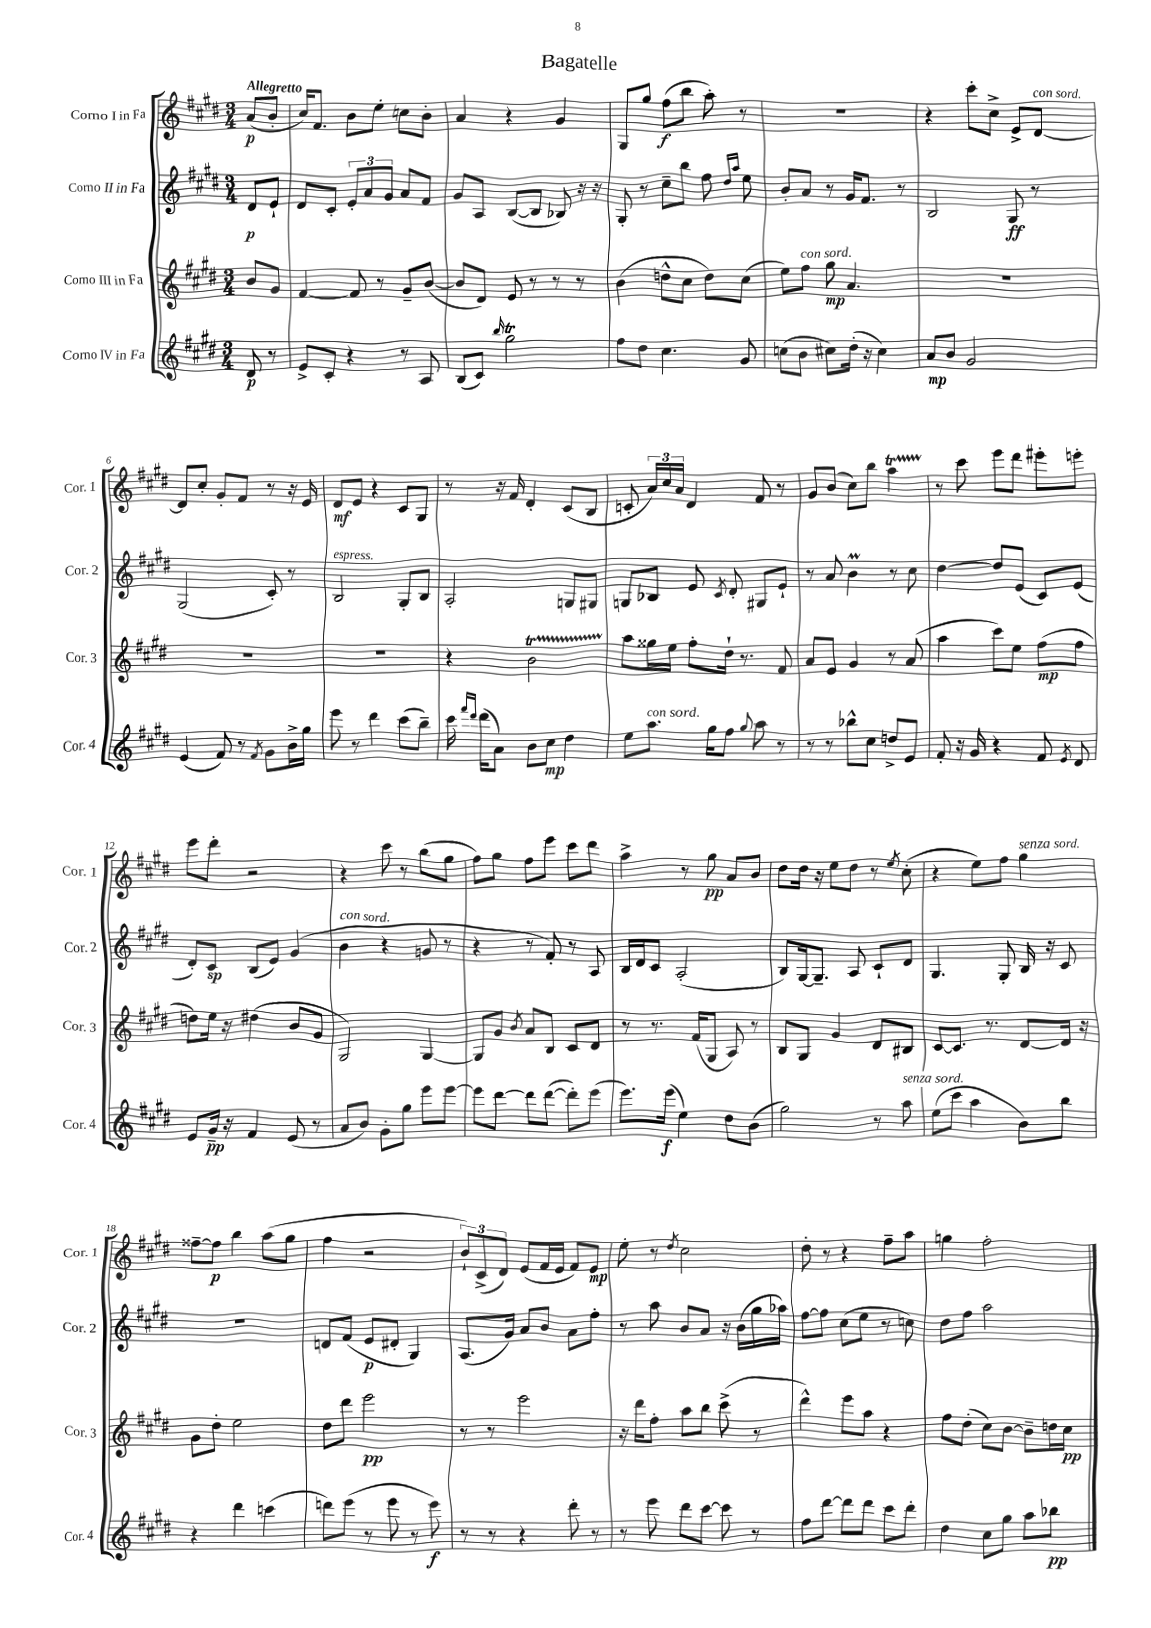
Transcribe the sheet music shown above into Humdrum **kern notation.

**kern	**kern	**kern	**kern
*staff4	*staff3	*staff2	*staff1
*clefG2	*clefG2	*clefG2	*clefG2
*k[f#c#g#d#]	*k[f#c#g#d#]	*k[f#c#g#d#]	*k[f#c#g#d#]
*M3/4	*M3/4	*M3/4	*M3/4
8d#	8b	8d#	(8a
8r	8g#	8e`	8b'
=	=	=	=
8e^	[4f#	8d#	16cc#)
.	.	.	8.f#
8c#'	.	8c#'	.
4r	8f#]	12e'	8b
.	.	12a	.
.	8r	.	8ee'
.	.	12g#	.
8r	8g#~	8a	8cc
8A	([8b	8f#	8b'
=	=	=	=
(8B	8b]	8g#	4a
8c#)	8d#)	8A	.
16qqbb	.	.	.
2gg#	8e	([8B	4r
.	8r	8B]	.
.	8r	8B-)	4g#
.	8r	16r	.
.	.	16r	.
=	=	=	=
8ff#	(4b	8G#'	8G#
8dd#	.	8r	8gg#
4.cc#	8dd^^	8cc#~	(8ff#
.	8cc#	8bb	8bb
.	8dd)	8ff#	8aa')
.	.	16qqdd#	.
.	.	16qqaa	.
8g#	(8cc#	8ee	8r
=	=	=	=
(8cc	8ee)	8b'	2.r
8b	8ff#	8a	.
8cc#)	8gg#	8r	.
(16dd#'	4.a	16g#	.
16r	.	8.f#	.
4cc#)	.	.	.
.	.	8r	.
=	=	=	=
8a	2.r	2B	4r
8b	.	.	.
2g#	.	.	8ccc#'
.	.	.	8cc#^
.	.	8G#	8e^
.	.	8r	[8d#
=	=	=	=
(4e	2.r	(2G#	8d#]
.	.	.	8cc#'
8f#)	.	.	8g#'
8r	.	.	8f#
8qf#	.	.	.
8g#	.	8c#')	8r
16b^	.	8r	16r
16gg#	.	.	16e
=	=	=	=
8eee	2.r	2B	8d#
8r	.	.	8e
4ddd#	.	.	4r
(8ccc#	.	8G#'	8c#
8bb~)	.	8B	8G#
=	=	=	=
16ccc#	4r	2A'	8r
16qqfff#	.	.	.
16qqddd#	.	.	.
(16ddd#	.	.	.
8a)	.	.	16r
.	.	.	16f#
8b	2b	.	4d#'
8cc#	.	.	.
4dd#	.	8G	(8c#
.	.	8G#	8B
=	=	=	=
8ee	8aa	8G	8c'
8.aa	16gg##	8B-	24a)
.	.	.	24cc#
.	16ee	.	.
.	.	.	24a
.	8ff#'	8e	4d#
16gg#	.	.	.
.	.	8qc#	.
8ff#	16dd#`	8d#'	.
.	8.r	.	.
8qqgg#	.	.	.
8aa	.	8G#	8f#
8r	8f#	8e`	8r
=	=	=	=
8r	8a	8r	8g#
8r	8e	8a	(8b
8bb-^^	4g#	4b	8cc#)
8cc#	.	.	8bb
8dd^	8r	8r	4aa
8e	(8a	8cc#	.
=	=	=	=
8f#'	4aa	[4dd#	8r
16r	.	.	8ccc#
16g#	.	.	.
4r	8ccc#)	8dd#]	8eee
.	8ee	(8e	8ddd#
8f#	(8ff#	8c#)	8eee#'
8qe	.	.	.
8d#	8ff#	(8e	8eee'
=	=	=	=
8e	8dd)	8d#')	8eee
16g#~	16ee	8c#	8ddd#'
16r	16r	.	.
4f#	(4dd#	(8B	2r
.	.	8e)	.
(8e	8b	(4g#	.
8r	8g#	.	.
=	=	=	=
8a	2G#)	4b	4r
8b)	.	.	.
8g#'	.	4r	8ccc#
8gg#	.	.	8r
8eee	[4G#	8g	(8bb
[8eee	.	8r	8gg#
=	=	=	=
8eee]	8G#]	4r	8ff#)
[8ddd#	8g#	.	8gg#
.	8qb	.	.
8ddd#]	8a	8r	8ff#
([8ddd#	8B	8f#')	8eee
8ddd#'])	8c#	8r	8ccc#
(8eee	8d#	8A	8ddd#
=	=	=	=
8.eee)	8r	16B	4aa^
.	.	16d#	.
.	8.r	8c#	.
(16eee	.	.	.
4ee)	.	(2A'	8r
.	(16f#	.	.
.	8G#	.	8gg#
8dd#	8A)	.	8a
(8b	8r	.	8b
=	=	=	=
2gg#)	8B	8B)	8dd#
.	8G#	[16G#	16dd#
.	.	8.G#~]	16r
.	4g#	.	8ee
.	.	8A	8dd#
8r	8d#	8c#`	8r
.	.	.	8qee
8aa	8B#	8d#	(8cc#'
=	=	=	=
(8ee	[8c#	4.G#	4r
8ccc#	8.c#]	.	.
4aa	.	.	8ee)
.	8.r	.	.
.	.	8G#'	8ff#
8b)	[8d#	16B	4gg#
.	.	16r	.
8bb	16d#]	8c#	.
.	16r	.	.
=	=	=	=
4r	8g#	2.r	[8ff##~
.	8dd#'	.	8ff##]
4ddd#	2ee	.	4bb
(4ccc	.	.	(8aa
.	.	.	8gg#
=	=	=	=
8ddd)	8dd#	8d	4ff#
(8eee	8ddd#	(8f#	.
8r	2eee	8e	2r
8eee	.	8d#'	.
8r	.	4G#)	.
8eee)	.	.	.
=	=	=	=
8r	8r	(8.A	12b`)
.	.	.	(12c#^
8r	8r	.	.
.	.	.	12d#)
.	.	16g#)	.
4r	2eee	8a	(8e
.	.	8b	16f#
.	.	.	16e
8ddd#'	.	8a	8f#)
8r	.	8ff#'	8e
=	=	=	=
8r	16r	8r	8ee'
.	16ddd#	.	.
8eee	8ff#'	8aa	8r
.	.	.	8qdd#
8ddd#	8aa	8b	2cc#
[8ccc#	8bb	8a	.
8ccc#]	(8ccc#^	16r	.
.	.	(16b	.
8r	8r	16gg#	.
.	.	16aa-)	.
=	=	=	=
8ff#	4ddd#^^)	[8ff#	8dd#'
[8ddd#	.	8ff#]	8r
8ddd#]	8eee	(8cc#	4r
8ddd#	8aa	8ee	.
8ccc#	4r	8r	8ff#~
8ddd#'	.	8cc)	8aa
=	=	=	=
4dd#	8ff#	8dd#	4gg
.	(8dd#'	8ff#	.
8cc#	8cc#)	2aa	2ff#'
8gg#	[8b	.	.
8aa	8b~]	.	.
8bb-	16dd	.	.
.	16cc#	.	.
==	==	==	==
*-	*-	*-	*-
